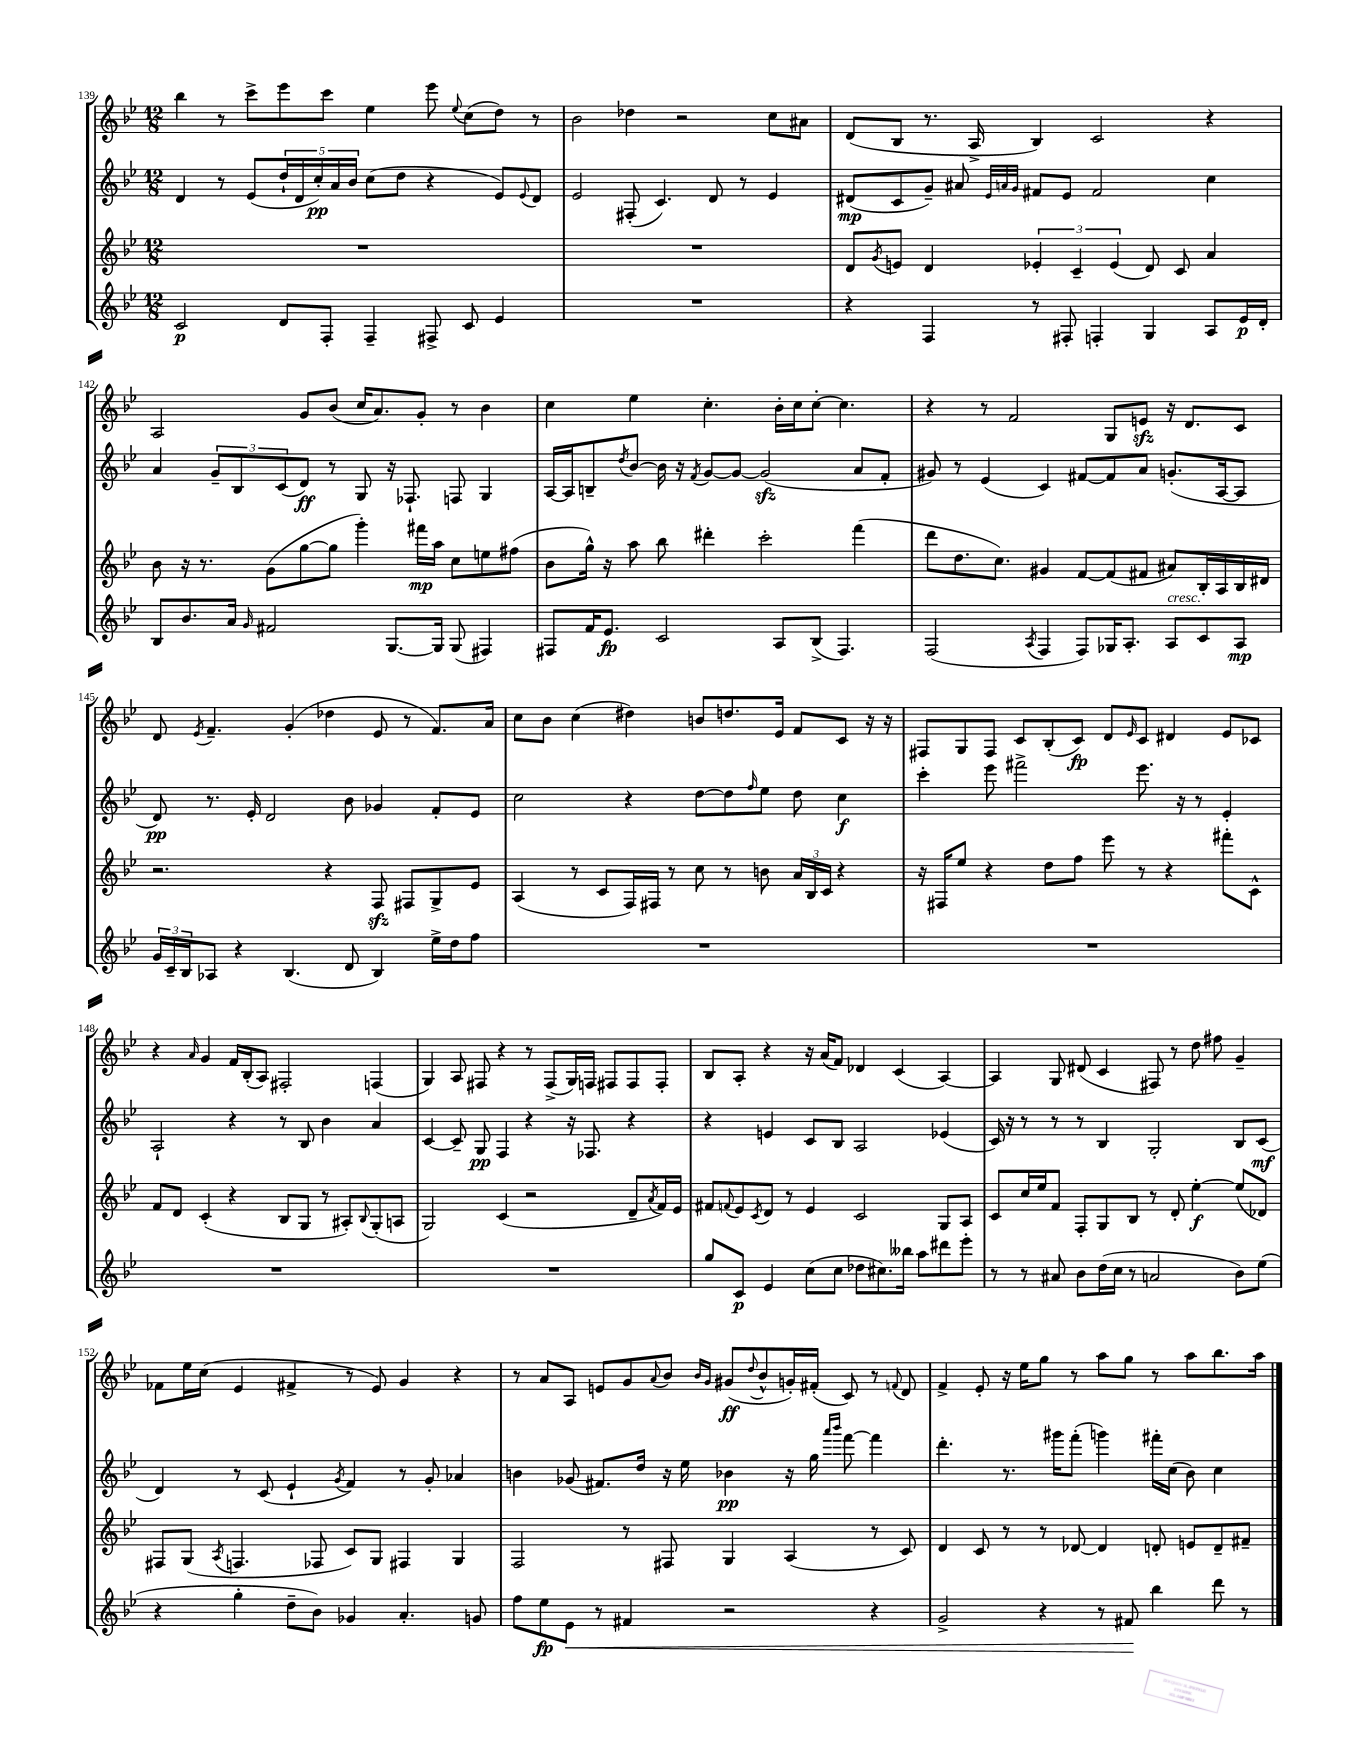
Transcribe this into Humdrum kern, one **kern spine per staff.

**kern	**dynam	**kern	**dynam	**kern	**dynam	**kern	**dynam
*part4	*part4	*part3	*part3	*part2	*part2	*part1	*part1
*staff4	*staff4	*staff3	*staff3	*staff2	*staff2	*staff1	*staff1
*clefG2	*	*clefG2	*	*clefG2	*	*clefG2	*
*k[b-e-]	*	*k[b-e-]	*	*k[b-e-]	*	*k[b-e-]	*
*M12/8	*	*M12/8	*	*M12/8	*	*M12/8	*
=139	=139	=139	=139	=139	=139	=139	=139
2c/	p	1.r	.	4d/	.	4bb-\	.
.	.	.	.	8r	.	8r	.
.	.	.	.	(8e-/L	.	8ccc^\L	.
8d/L	.	.	.	20dd`/L	.	8eee-\	.
.	.	.	.	20d/	.	.	.
.	.	.	.	20cc'/)	pp	.	.
8F'/J	.	.	.	.	.	8ccc\J	.
.	.	.	.	20a/	.	.	.
.	.	.	.	20b-/JJ	.	.	.
4F~/	.	.	.	(8cc\L	.	4ee-\	.
.	.	.	.	8dd\J	.	.	.
8F#X^/	.	.	.	4r	.	8eee-\	.
.	.	.	.	.	.	8qqee-/	.
8c/	.	.	.	.	.	(8cc\L	.
4e-/	.	.	.	8e-/L)	.	8dd\J)	.
.	.	.	.	8qqe-/	.	.	.
.	.	.	.	8d/J	.	8r	.
=140	=140	=140	=140	=140	=140	=140	=140
1.r	.	1.r	.	2e-/	.	2b-\	.
.	.	.	.	(8F#X'/	.	4dd-X\	.
.	.	.	.	4.c/)	.	.	.
.	.	.	.	.	.	2r	.
.	.	.	.	8d/	.	.	.
.	.	.	.	8r	.	.	.
.	.	.	.	4e-/	.	8cc\L	.
.	.	.	.	.	.	8a#X\J	.
=141	=141	=141	=141	=141	=141	=141	=141
4r	.	8d/L	.	(8d#X/L	mp	(8d/L	.
.	.	8qg/	.	.	.	.	.
.	.	8en/J	.	8c/	.	8B-/J	.
4F/	.	4d/	.	8g~/J)	.	8.r	.
.	.	.	.	8a#X/	.	.	.
.	.	.	.	.	.	16A^/	.
.	.	.	.	32qqe-/LLL	.	.	.
.	.	.	.	32qqan/	.	.	.
.	.	.	.	32qqg/JJJ	.	.	.
8r	.	6e-X'/	.	8f#X/L	.	4B-/)	.
8F#X'/	.	.	.	8e-/J	.	.	.
.	.	6c~/	.	.	.	.	.
4Fn'/	.	.	.	2f#/	.	2c/	.
.	.	(6e-/	.	.	.	.	.
4G/	.	8d/)	.	.	.	.	.
.	.	8c/	.	.	.	.	.
8A/L	.	4a/	.	4cc\	.	4r	.
16e-/L	p	.	.	.	.	.	.
16d'/JJ	.	.	.	.	.	.	.
!!LO:LB:g=z
=142	=142	=142	=142	=142	=142	=142	=142
8B-/L	.	8b-\	.	4a/	.	2A/	.
8.b-/	.	16r	.	.	.	.	.
.	.	8.r	.	.	.	.	.
.	.	.	.	12g~/L	.	.	.
16a/Jk	.	.	.	.	.	.	.
.	.	.	.	12B-/	.	.	.
16qqg/	.	.	.	.	.	.	.
2f#X/	.	(8g\L	.	.	.	.	.
.	.	.	.	(12c/	.	.	.
.	.	[8gg\	.	8d/J)	ff	8g/L	.
.	.	8gg\J]	.	8r	.	(8b-/J	.
.	.	4ggg'\)	.	8G/	.	16cc/KL	.
.	.	.	.	.	.	8.a/)	.
[8.G/L	.	.	.	16r	.	.	.
.	.	.	.	8.F-X`/	.	.	.
.	.	16fff#X\LL	mp	.	.	8g'/J	.
16G/Jk]	.	16aa\JJ	.	.	.	.	.
(8G/	.	8cc\L	.	8Fn/	.	8r	.
4F#X/)	.	8een\	.	4G/	.	4b-\	.
.	.	(8ff#X\J	.	.	.	.	.
=143	=143	=143	=143	=143	=143	=143	=143
8F#X/L	.	8b-\L	.	[16A/LL	.	4cc\	.
.	.	.	.	16A/J]	.	.	.
16f/K	.	16gg^^\Jk)	.	8Bn~/	.	.	.
8.e-/J	fp	16r	.	.	.	.	.
.	.	.	.	8qdd/	.	.	.
.	.	8aa\	.	[8b-/J	.	4ee-\	.
2c/	.	8bb-\	.	16b-\]	.	.	.
.	.	.	.	16r	.	.	.
.	.	.	.	8qf/	.	.	.
.	.	4ddd#X'\	.	[8g/L	.	4.cc'\	.
.	.	.	.	8g/J_	.	.	.
.	.	2ccc'\	.	(2gzz/]	.	.	.
8A/L	.	.	.	.	.	16b-'\LL	.
.	.	.	.	.	.	16cc\J	.
(8B-^/J	.	.	.	.	.	[8cc'\J	.
4.F#/)	.	.	.	.	.	4.cc\]	.
.	.	(4fff\	.	8a/L	.	.	.
.	.	.	.	8f'/J	.	.	.
=144	=144	=144	=144	=144	=144	=144	=144
(2F/	.	8ddd\L	.	8g#X/)	.	4r	.
.	.	8.dd\	.	8r	.	.	.
.	.	.	.	(4e-/	.	8r	.
.	.	8.cc\J)	.	.	.	.	.
.	.	.	.	.	.	2f/	.
8qA/	.	.	.	.	.	.	.
4F/	.	4g#X/	.	4c/)	.	.	.
8F/L)	.	[8f/L	.	[8f#X/L	.	.	.
16G-X/K	.	(8f/]	.	8f#/]	.	8G/L	.
8.A'/J	.	.	.	.	.	.	.
.	.	8f#X/J	.	8a/J	.	8enzz/J	.
!LO:TX:a:i:t=cresc.	!	!	!	!	!	!	!
8A/L	.	8a#X/L)	.	(8.gn'/L	.	16r	.
.	.	.	.	.	.	8.d/L	.
8c/	.	16B-'/L	.	.	.	.	.
.	.	16A/	.	[16A/k	.	.	.
8A/J	mp	16B-/	.	8A/J]	.	8c/J	.
.	.	16d#X/JJ	.	.	.	.	.
!!LO:LB:g=z
=145	=145	=145	=145	=145	=145	=145	=145
24g/LL	.	2.r	.	8d/)	pp	8d/	.
24c~/	.	.	.	.	.	.	.
24B-/J	.	.	.	.	.	.	.
.	.	.	.	.	.	8qe-/	.
8A-X/J	.	.	.	8.r	.	4.f~/	.
4r	.	.	.	.	.	.	.
.	.	.	.	16e-'/	.	.	.
.	.	.	.	2d/	.	.	.
(4.B-/	.	.	.	.	.	(4g'/	.
.	.	4r	.	.	.	4dd-X\	.
8d/	.	.	.	8b-\	.	.	.
4B-/)	.	8Fzz/	.	4g-X/	.	8e-/	.
.	.	8F#X/L	.	.	.	8r	.
16ee-^\LL	.	8G^/	.	8f'/L	.	8.f/L)	.
16dd\J	.	.	.	.	.	.	.
8ff\J	.	8e-/J	.	8e-/J	.	.	.
.	.	.	.	.	.	16a/Jk	.
=146	=146	=146	=146	=146	=146	=146	=146
1.r	.	(4A/	.	2cc\	.	8cc\L	.
.	.	.	.	.	.	8b-\J	.
.	.	8r	.	.	.	(4cc\	.
.	.	8c/L	.	.	.	.	.
.	.	16F/L)	.	4r	.	4dd#X\)	.
.	.	16F#X/JJ	.	.	.	.	.
.	.	8r	.	.	.	.	.
.	.	8cc\	.	[8dd\L	.	8bn/L	.
.	.	8r	.	8dd\]	.	8.ddn/	.
.	.	.	.	16qqff/	.	.	.
.	.	8bn\	.	8ee-\J	.	.	.
.	.	.	.	.	.	16e-/Jk	.
.	.	24a/LL	.	8dd\	.	8f/L	.
.	.	24B-/	.	.	.	.	.
.	.	24c/JJ	.	.	.	.	.
.	.	4r	.	4cc\	f	8c/J	.
.	.	.	.	.	.	16r	.
.	.	.	.	.	.	16r	.
=147	=147	=147	=147	=147	=147	=147	=147
1.r	.	16r	.	4ccc'\	.	8F#X/L	.
.	.	16F#X/KL	.	.	.	.	.
.	.	8ee-/J	.	.	.	8G/	.
.	.	4r	.	8eee-\	.	8F#/J	.
.	.	.	.	2fff#X^\	.	8c/L	.
.	.	8dd\L	.	.	.	(8B-'/	.
.	.	8ff\J	.	.	.	8c/J)	fp
.	.	8eee-\	.	.	.	8d/L	.
.	.	.	.	.	.	16qqe-/	.
.	.	8r	.	8.eee-\	.	8c/J	.
.	.	4r	.	.	.	4d#X/	.
.	.	.	.	16r	.	.	.
.	.	.	.	8r	.	.	.
.	.	8fff#X'\L	.	4e-'/	.	8e-/L	.
.	.	8c^^\J	.	.	.	8c-X/J	.
!!LO:LB:g=z
=148	=148	=148	=148	=148	=148	=148	=148
1.r	.	8f/L	.	2A`/	.	4r	.
.	.	8d/J	.	.	.	.	.
.	.	.	.	.	.	16qqa/	.
.	.	(4c'/	.	.	.	4g/	.
.	.	4r	.	4r	.	16f/LL	.
.	.	.	.	.	.	(16B-'/J	.
.	.	.	.	.	.	8A/J)	.
.	.	8B-/L	.	8r	.	2F#X'/	.
.	.	8G/J	.	8B-/	.	.	.
.	.	8r	.	4b-\	.	.	.
.	.	8A#X'/L)	.	.	.	.	.
.	.	8qqB-/	.	.	.	.	.
.	.	(8G'/	.	4a/	.	(4Fn/	.
.	.	8An/J	.	.	.	.	.
=149	=149	=149	=149	=149	=149	=149	=149
1.r	.	2G/)	.	[4c/	.	4G/)	.
.	.	.	.	8c~/]	.	8A/	.
.	.	.	.	8G/	pp	8F#X/	.
.	.	(4c/	.	4F/	.	4r	.
.	.	2r	.	4r	.	8r	.
.	.	.	.	.	.	(8F#^/L	.
.	.	.	.	16r	.	16G/L)	.
.	.	.	.	8.F-X/	.	16Fn/JJ	.
.	.	.	.	.	.	8F#X/L	.
.	.	8d~/L	.	4r	.	8F#/	.
.	.	8qa/	.	.	.	.	.
.	.	16f/L)	.	.	.	8F#'/J	.
.	.	16e-/JJ	.	.	.	.	.
=150	=150	=150	=150	=150	=150	=150	=150
8gg/L	.	8f#X/L	.	4r	.	8B-/L	.
.	.	8qqfn/	.	.	.	.	.
8c/J	p	8e-/	.	.	.	8A'/J	.
.	.	8qc/	.	.	.	.	.
4e-/	.	8d/J	.	4en/	.	4r	.
.	.	8r	.	.	.	.	.
(8cc\L	.	4e-/	.	8c/L	.	16r	.
.	.	.	.	.	.	(16a/KL	.
8cc\J	.	.	.	8B-/J	.	8f/J)	.
8dd-X\L	.	2c/	.	2A/	.	4d-X/	.
8.cc#X\)	.	.	.	.	.	.	.
.	.	.	.	.	.	(4c/	.
16bb--X\Jk	.	.	.	.	.	.	.
8aa\L	.	.	.	.	.	.	.
8ddd#X\	.	8G/L	.	(4e-X/	.	[4A/)	.
8eee-'\J	.	8A/J	.	.	.	.	.
=151	=151	=151	=151	=151	=151	=151	=151
8r	.	8c/L	.	16c/)	.	4A/]	.
.	.	.	.	16r	.	.	.
8r	.	16cc/L	.	8r	.	.	.
.	.	16ee-/J	.	.	.	.	.
8a#X/	.	8f/J	.	8r	.	8G/	.
8b-\L	.	8F'/L	.	8r	.	(8d#X/	.
(16dd\L	.	8G/	.	4B-/	.	4c/	.
16cc\JJ	.	.	.	.	.	.	.
8r	.	8B-/J	.	.	.	.	.
2an/	.	8r	.	2G'/	.	8F#X/)	.
.	.	8d'/	.	.	.	8r	.
.	.	[4ee-'\	f	.	.	8dd\	.
.	.	.	.	.	.	8ff#X\	.
8b-\L)	.	(8ee-/L]	.	8B-/L	.	4g~/	.
(8ee-\J	.	8d-X/J)	.	(8c/J	mf	.	.
!!LO:LB:g=z
=152	=152	=152	=152	=152	=152	=152	=152
4r	.	8F#X/L	.	4d/)	.	8f-X\L	.
.	.	(8G/J	.	.	.	16ee-\L	.
.	.	.	.	.	.	(16cc\JJ	.
.	.	8qA/	.	.	.	.	.
4gg'\	.	4.Fn/	.	8r	.	4e-/	.
.	.	.	.	(8c/	.	.	.
8dd~\L	.	.	.	4e-`/	.	4f#X^/	.
8b-\J)	.	8F-X/	.	.	.	.	.
.	.	.	.	8qg/	.	.	.
4g-X/	.	8c/L)	.	4f/)	.	8r	.
.	.	8G/J	.	.	.	8e-/)	.
4.a'/	.	4F#X/	.	8r	.	4g/	.
.	.	.	.	8g'/	.	.	.
.	.	4G/	.	4a-X/	.	4r	.
8gn/	.	.	.	.	.	.	.
=153	=153	=153	=153	=153	=153	=153	=153
8ff\L	.	2F/	.	4bn\	.	8r	.
8ee-\	fp	.	.	.	.	8a/L	.
!	!LO:HP:b	!	!	!	!	!	!
8e-\J	<	.	.	(8g-X/	.	8A/J	.
8r	.	.	.	8.f#X/L)	.	8en/L	.
4f#X/	.	8r	.	.	.	8g/	.
.	.	.	.	16dd/Jk	.	.	.
.	.	.	.	.	.	8qqa/	.
.	.	8F#X/	.	16r	.	8b-/J	.
.	.	.	.	16ee-\	.	.	.
.	.	.	.	.	.	16qqb-/LL	.
.	.	.	.	.	.	16qqg/JJ	.
2r	.	4G/	.	4b-X\	pp	(8g#X/L	ff
.	.	.	.	.	.	8qqdd/	.
.	.	.	.	.	.	8b-^^/	.
.	.	(4A/	.	16r	.	16gn'/L)	.
.	.	.	.	16gg\	.	(16f#X'/JJ	.
.	.	.	.	16qqaaa/LL	.	.	.
.	.	.	.	16qqbbb-/JJ	.	.	.
.	.	.	.	[8fff\	.	8c/)	.
4r	.	8r	.	4fff\]	.	8r	.
.	.	.	.	.	.	8qqfn/	.
.	.	8c/)	.	.	.	8d/	.
=154	=154	=154	=154	=154	=154	=154	=154
2g^/	.	4d/	.	4.ddd'\	.	4f^/	.
.	.	8c/	.	.	.	8e-'/	.
.	.	8r	.	8.r	.	16r	.
.	.	.	.	.	.	16ee-\KL	.
4r	.	8r	.	.	.	8gg\J	.
.	.	.	.	16ggg#X\KL	.	.	.
.	.	[8d-X/	.	(8fff'\J	.	8r	.
8r	.	4d-/]	.	4gggn\)	.	8aa\L	.
8f#X/	.	.	.	.	.	8gg\J	.
4bb-\	[	8dn'/	.	16fff#X'\LL	.	8r	.
.	.	.	.	(16cc\JJ	.	.	.
.	.	8en/L	.	8b-\)	.	8aa\L	.
8ddd\	.	8d~/	.	4cc\	.	8.bb-\	.
8r	.	8f#X~/J	.	.	.	.	.
.	.	.	.	.	.	16aa\Jk	.
==	==	==	==	==	==	==	==
*-	*-	*-	*-	*-	*-	*-	*-
